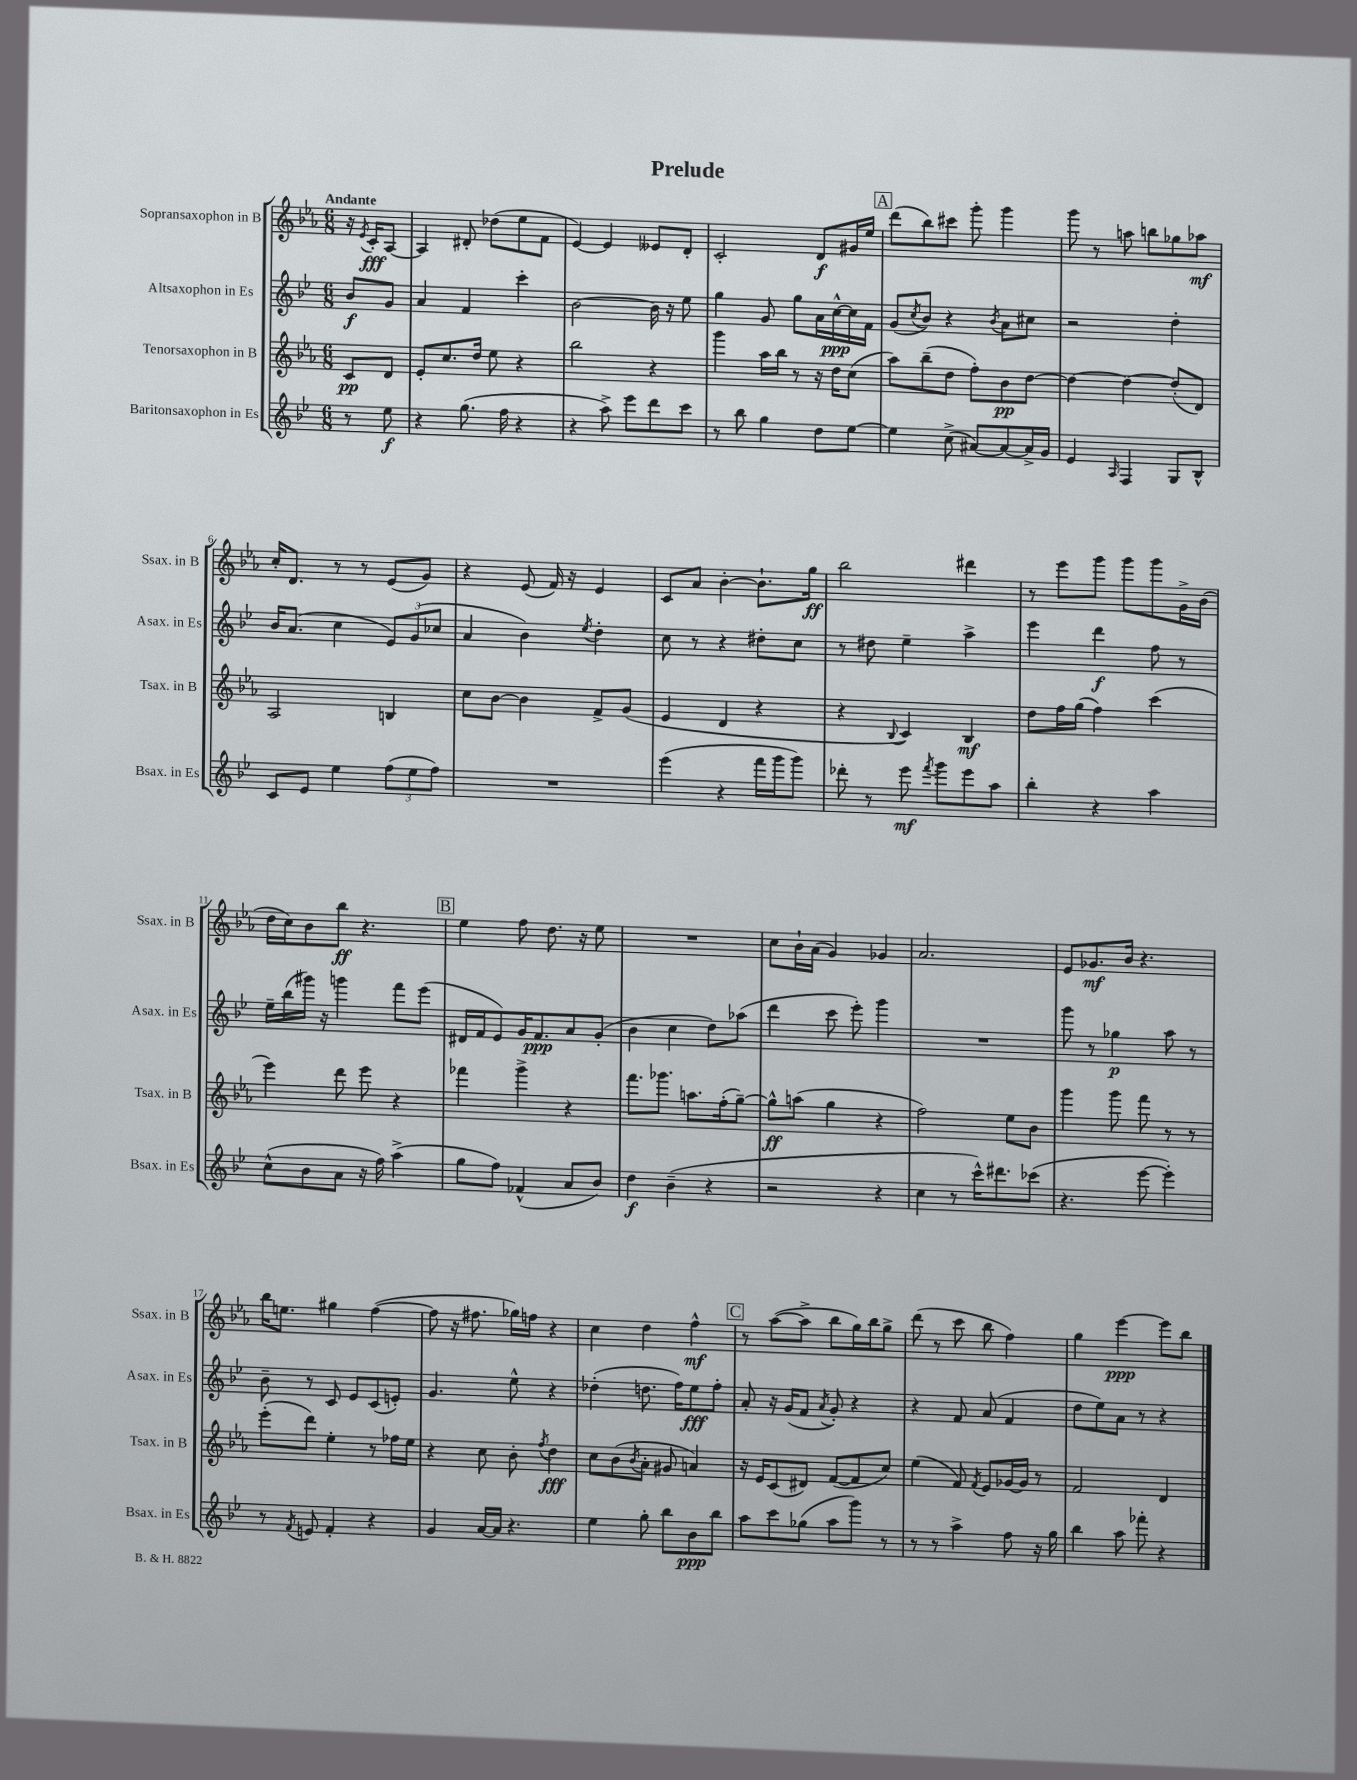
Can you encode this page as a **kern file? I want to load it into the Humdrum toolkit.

**kern	**dynam	**kern	**dynam	**kern	**dynam	**kern	**dynam
*part4	*part4	*part3	*part3	*part2	*part2	*part1	*part1
*staff4	*staff4	*staff3	*staff3	*staff2	*staff2	*staff1	*staff1
*I"Baritonsaxophon in Es	*	*I"Tenorsaxophon in B	*	*I"Altsaxophon in Es	*	*I"Sopransaxophon in B	*
*I'Bsax. in Es	*	*I'Tsax. in B	*	*I'Asax. in Es	*	*I'Ssax. in B	*
*clefG2	*	*clefG2	*	*clefG2	*	*clefG2	*
*k[b-e-]	*	*k[b-e-a-]	*	*k[b-e-]	*	*k[b-e-a-]	*
*M6/8	*	*M6/8	*	*M6/8	*	*M6/8	*
=	=	=	=	=	=	=	=
!	!	!	!	!	!	!LO:TX:a:B:t=Andante	!
8r	.	8c/L	pp	8b-/L	f	16r	.
.	.	.	.	.	.	8qe-/	.
.	.	.	.	.	.	16c'/KL	fff
8ee-\	f	8d/J	.	8g/J	.	[8A-/J	.
=1	=1	=1	=1	=1	=1	=1	=1
4r	.	8e-'/L	.	4a/	.	4A-/]	.
.	.	8.cc/	.	.	.	.	.
(8.gg\	.	.	.	4f/	.	8d#X'/	.
.	.	16dd/Jk	.	.	.	.	.
.	.	8ee-\	.	.	.	(8dd-X\L	.
16ff\	.	.	.	.	.	.	.
4r	.	4r	.	4ccc'\	.	8ee-\	.
.	.	.	.	.	.	8f\J	.
=2	=2	=2	=2	=2	=2	=2	=2
4r	.	2bb-\	.	[2b-\	.	[4e-/)	.
8aa^\)	.	.	.	.	.	4e-/]	.
8eee-\L	.	.	.	.	.	.	.
8ddd\	.	4r	.	16b-\]	.	8e--X/L	.
.	.	.	.	16r	.	.	.
8ccc\J	.	.	.	8ee-\	.	8d'/J	.
=3	=3	=3	=3	=3	=3	=3	=3
8r	.	4ggg\	.	4gg\	.	2c'/	.
8bb-\	.	.	.	.	.	.	.
4gg\	.	16aa-\LL	.	8g/	.	.	.
.	.	16bb-\JJ	.	.	.	.	.
.	.	8r	.	8gg\L	.	.	.
8dd\L	.	16r	.	16a\L	.	8d/L	f
.	.	16dd\KL	.	[16cc^^\	ppp	.	.
[8ee-\J	.	(8cc\J	.	16cc\]	.	16g#X/L	.
.	.	.	.	16f\JJ	.	16ee-/JJ	.
!!LO:REH:place=s1:t=A
=4	=4	=4	=4	=4	=4	=4	=4
4ee-\]	.	8aa-\L)	.	(8g/L	.	(8ddd\L	.
.	.	.	.	8qcc/	.	.	.
.	.	(8bb-~\	.	8b-/J)	.	8bb-\)	.
(8cc^\	.	8dd\J	.	4r	.	8ccc#X\J	.
[8a#X/L)	.	8ff'\L)	.	.	.	8ggg'\	.
.	.	.	.	8qb-/	.	.	.
8a#/_	.	8b-\	pp	8a\L	.	4ggg\	.
16a#^/L]	.	[8dd\J	.	8cc#X\J	.	.	.
16g/JJ	.	.	.	.	.	.	.
=5	=5	=5	=5	=5	=5	=5	=5
4e-/	.	4dd\_	.	2r	.	8ggg\	.
.	.	.	.	.	.	8r	.
16qqA/	.	.	.	.	.	.	.
4F/	.	4dd\_	.	.	.	8aan\	.
.	.	.	.	.	.	8bbn\L	.
8G/L	.	(8dd'/L]	.	4dd'\	.	8gg-X\	.
8B-^^/J	.	8d/J)	.	.	.	8aa-X\J	mf
!!LO:LB:g=z
=6	=6	=6	=6	=6	=6	=6	=6
8c/L	.	2A-/	.	16b-/KL	.	16cc'/KL	.
.	.	.	.	(8.a/J	.	8.d/J	.
8e-/J	.	.	.	.	.	.	.
4ee-\	.	.	.	4cc\	.	8r	.
.	.	.	.	.	.	8r	.
(12ff\L	.	4Bn/	.	12e-/L)	.	(8e-/L	.
12ee-\	.	.	.	(12g/	.	.	.
.	.	.	.	.	.	8g/J)	.
12ff\J)	.	.	.	12cc-X/J	.	.	.
=7	=7	=7	=7	=7	=7	=7	=7
2.r	.	8cc\L	.	4a/	.	4r	.
.	.	[8b-\J	.	.	.	.	.
.	.	4b-\]	.	4b-\)	.	(8e-/	.
.	.	.	.	.	.	16f/)	.
.	.	.	.	.	.	16r	.
.	.	.	.	8qee-/	.	.	.
.	.	8f^/L	.	4dd'\	.	4e-/	.
.	.	(8g/J	.	.	.	.	.
=8	=8	=8	=8	=8	=8	=8	=8
(4eee-\	.	4e-/	.	8cc\	.	8c/L	.
.	.	.	.	8r	.	8a-/J	.
4r	.	4d/	.	4r	.	[4b-'\	.
16fff\LL	.	4r	.	8dd#X'\L	.	8.b-`\L]	.
16ggg\J	.	.	.	.	.	.	.
8ggg\J)	.	.	.	8cc\J	.	.	.
.	.	.	.	.	.	16gg\Jk	ff
=9	=9	=9	=9	=9	=9	=9	=9
8ddd-X'\	.	4r	.	8r	.	2bb-\	.
8r	.	.	.	8dd#X\	.	.	.
.	.	8qqB-/	.	.	.	.	.
8eee-\	mf	4c/)	.	4ee-~\	.	.	.
8qfff/	.	.	.	.	.	.	.
8ggg\L	.	.	.	.	.	.	.
8eee-\	.	4B-/	mf	4aa^\	.	4ddd#X\	.
8aa\J	.	.	.	.	.	.	.
=10	=10	=10	=10	=10	=10	=10	=10
4bb-'\	.	8dd\L	.	4eee-\	.	8r	.
.	.	16ff\L	.	.	.	8eee-\L	.
.	.	(16gg\JJ	.	.	.	.	.
4r	.	4ff\)	.	4ddd\	f	8ggg\J	.
.	.	.	.	.	.	8ggg\L	.
4aa\	.	(4ccc\	.	8ff\	.	8ggg\	.
.	.	.	.	8r	.	16g^\L	.
.	.	.	.	.	.	(16b-\JJ	.
!!LO:LB:g=z
=11	=11	=11	=11	=11	=11	=11	=11
(8cc^^\L	.	4eee-\)	.	16ee-~\LL	.	16dd\LL	.
.	.	.	.	(16bb-\	.	16cc\J)	.
8b-\	.	.	.	16ggg#X\JJ)	.	8b-\	.
.	.	.	.	16r	.	.	.
8a\J	.	8ddd\	.	4gggn\	.	8bb-\J	ff
16r	.	8eee-\	.	.	.	4.r	.
16ff\)	.	.	.	.	.	.	.
(4aa^\	.	4r	.	8fff\L	.	.	.
.	.	.	.	(8eee-\J	.	.	.
!!LO:REH:place=s1:t=B
=12	=12	=12	=12	=12	=12	=12	=12
8gg\L	.	4fff-X\	.	16d#X/LL	.	4ee-\	.
.	.	.	.	16f/J	.	.	.
8ff\J)	.	.	.	8e-/)	.	.	.
(4f-X^^/	.	4ggg^\	.	16g/K	.	8ff\	.
.	.	.	.	8.f/	ppp	.	.
.	.	.	.	.	.	8.dd\	.
8a/L	.	4r	.	8a/	.	.	.
.	.	.	.	.	.	16r	.
8b-/J)	.	.	.	(8g'/J	.	8ee-\	.
=13	=13	=13	=13	=13	=13	=13	=13
4dd\	f	8.fff\L	.	4b-\	.	2.r	.
.	.	8.ggg-X\J	.	.	.	.	.
(4b-~\	.	.	.	4cc\	.	.	.
.	.	8.aan\L	.	.	.	.	.
4r	.	.	.	8dd\L)	.	.	.
.	.	(16ff'\k	.	.	.	.	.
.	.	[8gg~\J)	.	(8aa-X\J	.	.	.
=14	=14	=14	=14	=14	=14	=14	=14
2r	.	8gg^^\L]	ff	4ddd\	.	8cc\L	.
.	.	(8aan\J	.	.	.	16b-`\L	.
.	.	.	.	.	.	(16a-\JJ	.
.	.	4gg\	.	8ccc\	.	4g/)	.
.	.	.	.	8eee-'\)	.	.	.
4r	.	4r	.	4ggg\	.	4g-X/	.
=15	=15	=15	=15	=15	=15	=15	=15
4cc\	.	2ff\)	.	2.r	.	2.a-/	.
8r	.	.	.	.	.	.	.
16ccc^^\KL)	.	.	.	.	.	.	.
8.ddd#X\	.	.	.	.	.	.	.
.	.	8ee-\L	.	.	.	.	.
(8ccc-X\J	.	8b-\J	.	.	.	.	.
=16	=16	=16	=16	=16	=16	=16	=16
4.r	.	4ggg\	.	8ggg\	.	8e-/L	.
.	.	.	.	8r	.	8.g-X/	mf
.	.	8ggg\	.	4gg-X\	p	.	.
.	.	.	.	.	.	16b-/Jk	.
[8eee-\	.	8fff\	.	.	.	4.r	.
4eee-'\])	.	8r	.	8aa\	.	.	.
.	.	8r	.	8r	.	.	.
!!LO:LB:g=z
=17	=17	=17	=17	=17	=17	=17	=17
8r	.	(8eee-'\L	.	8b-~\	.	16bb-\KL	.
.	.	.	.	.	.	8.een\J	.
8qf/	.	.	.	.	.	.	.
8en/	.	8ddd\J)	.	8r	.	.	.
4f'/	.	4ee-'\	.	8c/	.	4gg#X\	.
.	.	.	.	8e-/L	.	.	.
4r	.	8r	.	(8c/	.	([4ff\	.
.	.	16ff-X\LL	.	8en'/J)	.	.	.
.	.	16ee-\JJ	.	.	.	.	.
=18	=18	=18	=18	=18	=18	=18	=18
4g/	.	4r	.	4.g/	.	8ff\]	.
.	.	.	.	.	.	16r	.
.	.	.	.	.	.	8.ff#X\	.
[16a/LL	.	8cc\	.	.	.	.	.
16a/JJ]	.	.	.	.	.	.	.
4.r	.	8b-'\	.	8ee-^^\	.	16gg-X\LL)	.
.	.	.	.	.	.	16ffn\JJ	.
.	.	8qff/	.	.	.	.	.
.	.	4dd\	fff	4r	.	4r	.
=19	=19	=19	=19	=19	=19	=19	=19
4ee-\	.	8cc\L	.	(4dd-X'\	.	4cc\	.
.	.	(8b-\	.	.	.	.	.
.	.	8qb-/	.	.	.	.	.
8gg'\	.	8a-'\J	.	8.ddn\	.	4dd\	.
8bb-\L	.	8g#X/	.	.	.	.	.
.	.	.	.	16ff\KL)	.	.	.
8b-\	ppp	4an/)	.	8ee-\	fff	4ff^^\	mf
8bb-\J	.	.	.	8ff'\J	.	.	.
!!LO:REH:place=s1:t=C
=20	=20	=20	=20	=20	=20	=20	=20
8aa\L	.	16r	.	8a'/	.	8r	.
.	.	16e-/KL	.	.	.	.	.
8ccc\	.	(8c/	.	16r	.	([8aa-\L	.
.	.	.	.	(16g/KL	.	.	.
(8gg-X\J	.	8d#X/J)	.	8f/J	.	8aa-^\J]	.
.	.	.	.	8qa/	.	.	.
8aa\L	.	([8f/L	.	8g'/)	.	8bb-\L	.
8ggg\J)	.	8f/]	.	4r	.	16gg\L)	.
.	.	.	.	.	.	16bb-\J	.
8r	.	8cc/J)	.	.	.	8gg^\J	.
=21	=21	=21	=21	=21	=21	=21	=21
8r	.	(4ee-\	.	4r	.	(8ddd\	.
8r	.	.	.	.	.	8r	.
4aa^\	.	8f/)	.	8f/	.	8ccc\	.
.	.	8qf/	.	.	.	.	.
.	.	8e-/L	.	(8a/	.	8bb-\	.
8ff\	.	[16g-X/L	.	4f/	.	4ff\)	.
.	.	16g-/JJ]	.	.	.	.	.
16r	.	8r	.	.	.	.	.
16gg\	.	.	.	.	.	.	.
=22	=22	=22	=22	=22	=22	=22	=22
4bb-\	.	2f/	.	8dd\L	.	4gg\	.
.	.	.	.	8ee-\)	.	.	.
8aa\	.	.	.	8a\J	.	[4eee-\	ppp
8fff-X'\	.	.	.	8r	.	.	.
4r	.	4d/	.	4r	.	8eee-\L]	.
.	.	.	.	.	.	8bb-\J	.
==	==	==	==	==	==	==	==
*-	*-	*-	*-	*-	*-	*-	*-
